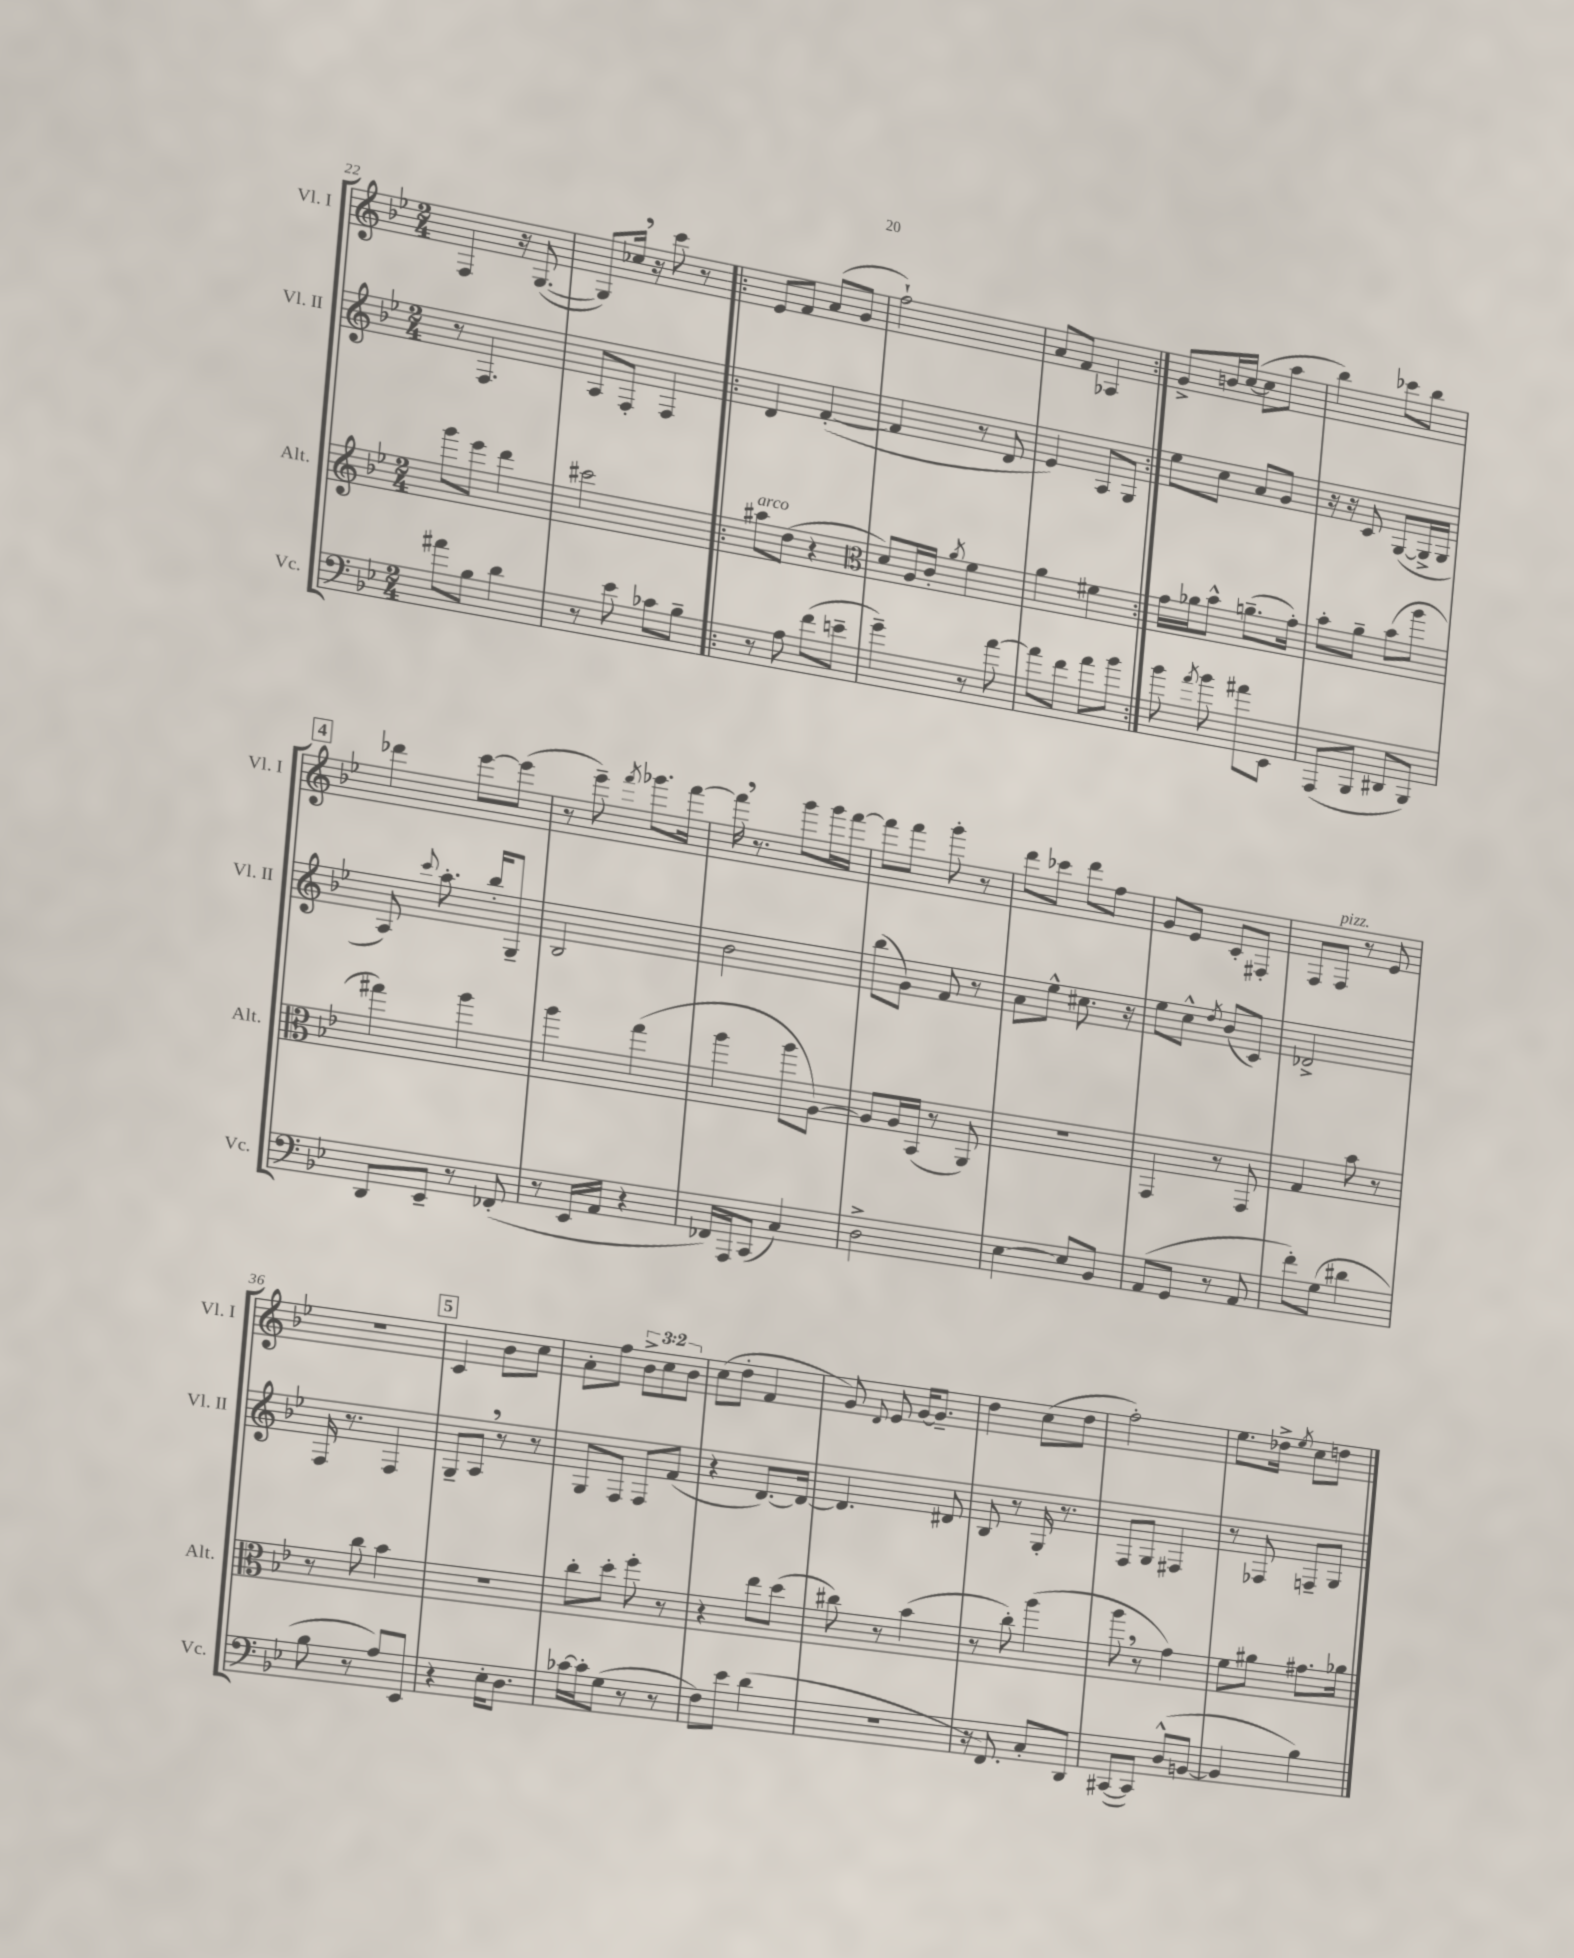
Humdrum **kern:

**kern	**kern	**kern	**kern
*part4	*part3	*part2	*part1
*staff4	*staff3	*staff2	*staff1
*I"Vc.	*I"Alt.	*I"Vl. II	*I"Vl. I
*I'Vc.	*I'Alt.	*I'Vl. II	*I'Vl. I
*clefF4	*clefG2	*clefG2	*clefG2
*k[b-e-]	*k[b-e-]	*k[b-e-]	*k[b-e-]
*M2/4	*M2/4	*M2/4	*M2/4
=22	=22	=22	=22
8a#X\L	8ggg\L	8r	4F/
8B-\J	8eee-\J	4.F/	.
4d\	4ddd\	.	16r
.	.	.	([8.G/
=23	=23	=23	=23
8r	2ccc#X\	8A/L	8G/L])
8e-\	.	8F'/J	16cc-X,/Jk
.	.	.	16r
8c-X\L	.	4F/	8ccc\
8B-~\J	.	.	8r
=24!|:	=24!|:	=24!|:	=24!|:
!	!LO:TX:a:i:t=arco	!	!
8r	8aa#X\L	4d/	8e-/L
8A\	(8dd\J	.	8f/J
(8f\L	4r	([4f'/	(8a/L
8en~\J	.	.	8g/J
=25	=25	=25	=25
*	*clefC3	*	*
4g~\)	8d/L)	4f/]	2ff`\)
.	16A/L	.	.
.	16c'/JJ	.	.
.	8qa/	.	.
8r	4f\	8r	.
[8a\	.	8d/	.
=26	=26	=26	=26
8a\L]	4a\	4e-/)	8a/L
8f\J	.	.	8f/J
8a\L	4f#X\	8A/L	4A-X/
8b-\J	.	8G/J	.
=27:|!	=27:|!	=27:|!	=27:|!
8b-\	16g\LL	8ee-\L	8g^/L
.	16a-X\J	.	.
8qa/	.	.	.
8b-\	8b-^^\J	8cc\J	16bn/L
.	.	.	([16cc/JJ
8a#X\L	(8.an~\L	8a/L	8cc\L]
8EE-\J	.	8g/J	8aa\J
.	16g'\Jk)	.	.
=28	=28	=28	=28
(8AAA/L	8b-'\L	16r	4bb-\)
.	.	16r	.
8BBB-/J	8a~\J	8c/	.
8DD#X/L	(8b-\L	([8G/L	8ccc-X\L
8BBB-/J)	8aa\J	16G^/L]	8bb-\J
.	.	16G/JJ	.
!!LO:LB:g=z
!!LO:REH:place=s1:t=4
=29	=29	=29	=29
8DD/L	4gg#X\)	8A/)	4ddd-X\
.	.	8qqccc/	.
8EE-~/J	.	8.aa'\	.
8r	4aa\	.	[8eee-\L
.	.	16bb-'/KL	.
(8FF-X'/	.	8G~/J	(8eee-\J]
=30	=30	=30	=30
8r	4aa\	2B-/	8r
16EE-/LL	.	.	8eee-~\)
16AA/JJ	.	.	.
.	.	.	8qfff/
4r	(4gg\	.	8.ggg-X\L
.	.	.	[16fff\Jk
=31	=31	=31	=31
16FF-X/LL)	4aa\	2b-\	16fff,\]
16AAA/J	.	.	8.r
(8CC/J	.	.	.
4C/)	8aa\L	.	8ggg\L
.	[8A\J)	.	16ggg\L
.	.	.	[16fff\JJ
=32	=32	=32	=32
2D^\	8A/L]	(8bb-\L	8fff\L]
.	16A/L	8g\J)	8fff\J
.	(16BB-/JJ	.	.
.	8r	8f/	8ggg'\
.	8AA/)	8r	8r
=33	=33	=33	=33
[4E-\	2r	8a\L	8ddd\L
.	.	8ee-^^\J	8ccc-X\J
8E-/L]	.	8.cc#X\	8ddd\L
8BB-/J	.	.	8ff\J
.	.	16r	.
=34	=34	=34	=34
(8AA/L	4GG/	8ee-\L	8g/L
8GG/J	.	8cc^^\J	8e-/J
.	.	8qdd/	.
8r	8r	(8b-/L	8c'/L
8AA/	8GG/	8c/J)	8F#X'/J
=35	=35	=35	=35
8f'\L)	4G/	2d-X^/	8F/L
!	!	!	!LO:TX:a:i:t=pizz.
(8G\J	.	.	8F/J
4d#X\	8b-\	.	8r
.	8r	.	8e-/
!!LO:LB:g=z
=36	=36	=36	=36
8B-\	8r	16F/	2r
.	.	8.r	.
8r	8cc\	.	.
8A/L)	4b-\	4F/	.
8EE-/J	.	.	.
!!LO:REH:place=s1:t=5
=37	=37	=37	=37
4r	2r	8G~/L	4c/
.	.	8A,/J	.
16E-'\KL	.	8r	8b-\L
8.D\J	.	.	.
.	.	8r	8cc\J
=38	=38	=38	=38
[16c-X\LL	8cc'\L	8G/L	8a'\L
16c-'\J]	.	.	.
(8G\J	8dd'\J	8F/J	8ff\J
8r	8ff'\	8F/L	12b-^\L
.	.	.	12cc\
8r	8r	(8f/J	.
.	.	.	12b-\J
=39	=39	=39	=39
8F\L)	4r	4r	(8cc\L
8e-\J	.	.	8dd'\J
(4d\	8ee-\L	[8.d/L)	4f/
.	(8dd\J	.	.
.	.	16d/Jk_	.
=40	=40	=40	=40
2r	8cc#X\)	4.d/]	8g/)
.	.	.	8qqd/
.	8r	.	8e-/
.	(4b-\	.	[16g/KL
.	.	.	8.g~/J]
.	.	8d#X/	.
=41	=41	=41	=41
16r	8r	8B-/	4dd\
8.FF/)	.	.	.
.	8cc'\)	8r	.
8C'/L	(4aa\	16G'/	(8cc\L
.	.	8.r	.
8DD/J	.	.	8dd\J
=42	=42	=42	=42
([8CC#X/L	8aa,\	8F/L	2ff'\)
8CC#/J])	8r	8G/J	.
(8D^^/L	4g\)	4F#X/	.
[8BBn/J	.	.	.
=43	=43	=43	=43
4BB/]	8f\L	8r	8.ee-\L
.	8a#X\J	8F-X/	.
.	.	.	16dd-X^\Jk
.	.	.	8qee-/
4B-\)	8.g#X\L	8Fn~/L	8cc\L
.	.	8G/J	8ddn\J
.	16a-X\Jk	.	.
==	==	==	==
*-	*-	*-	*-
